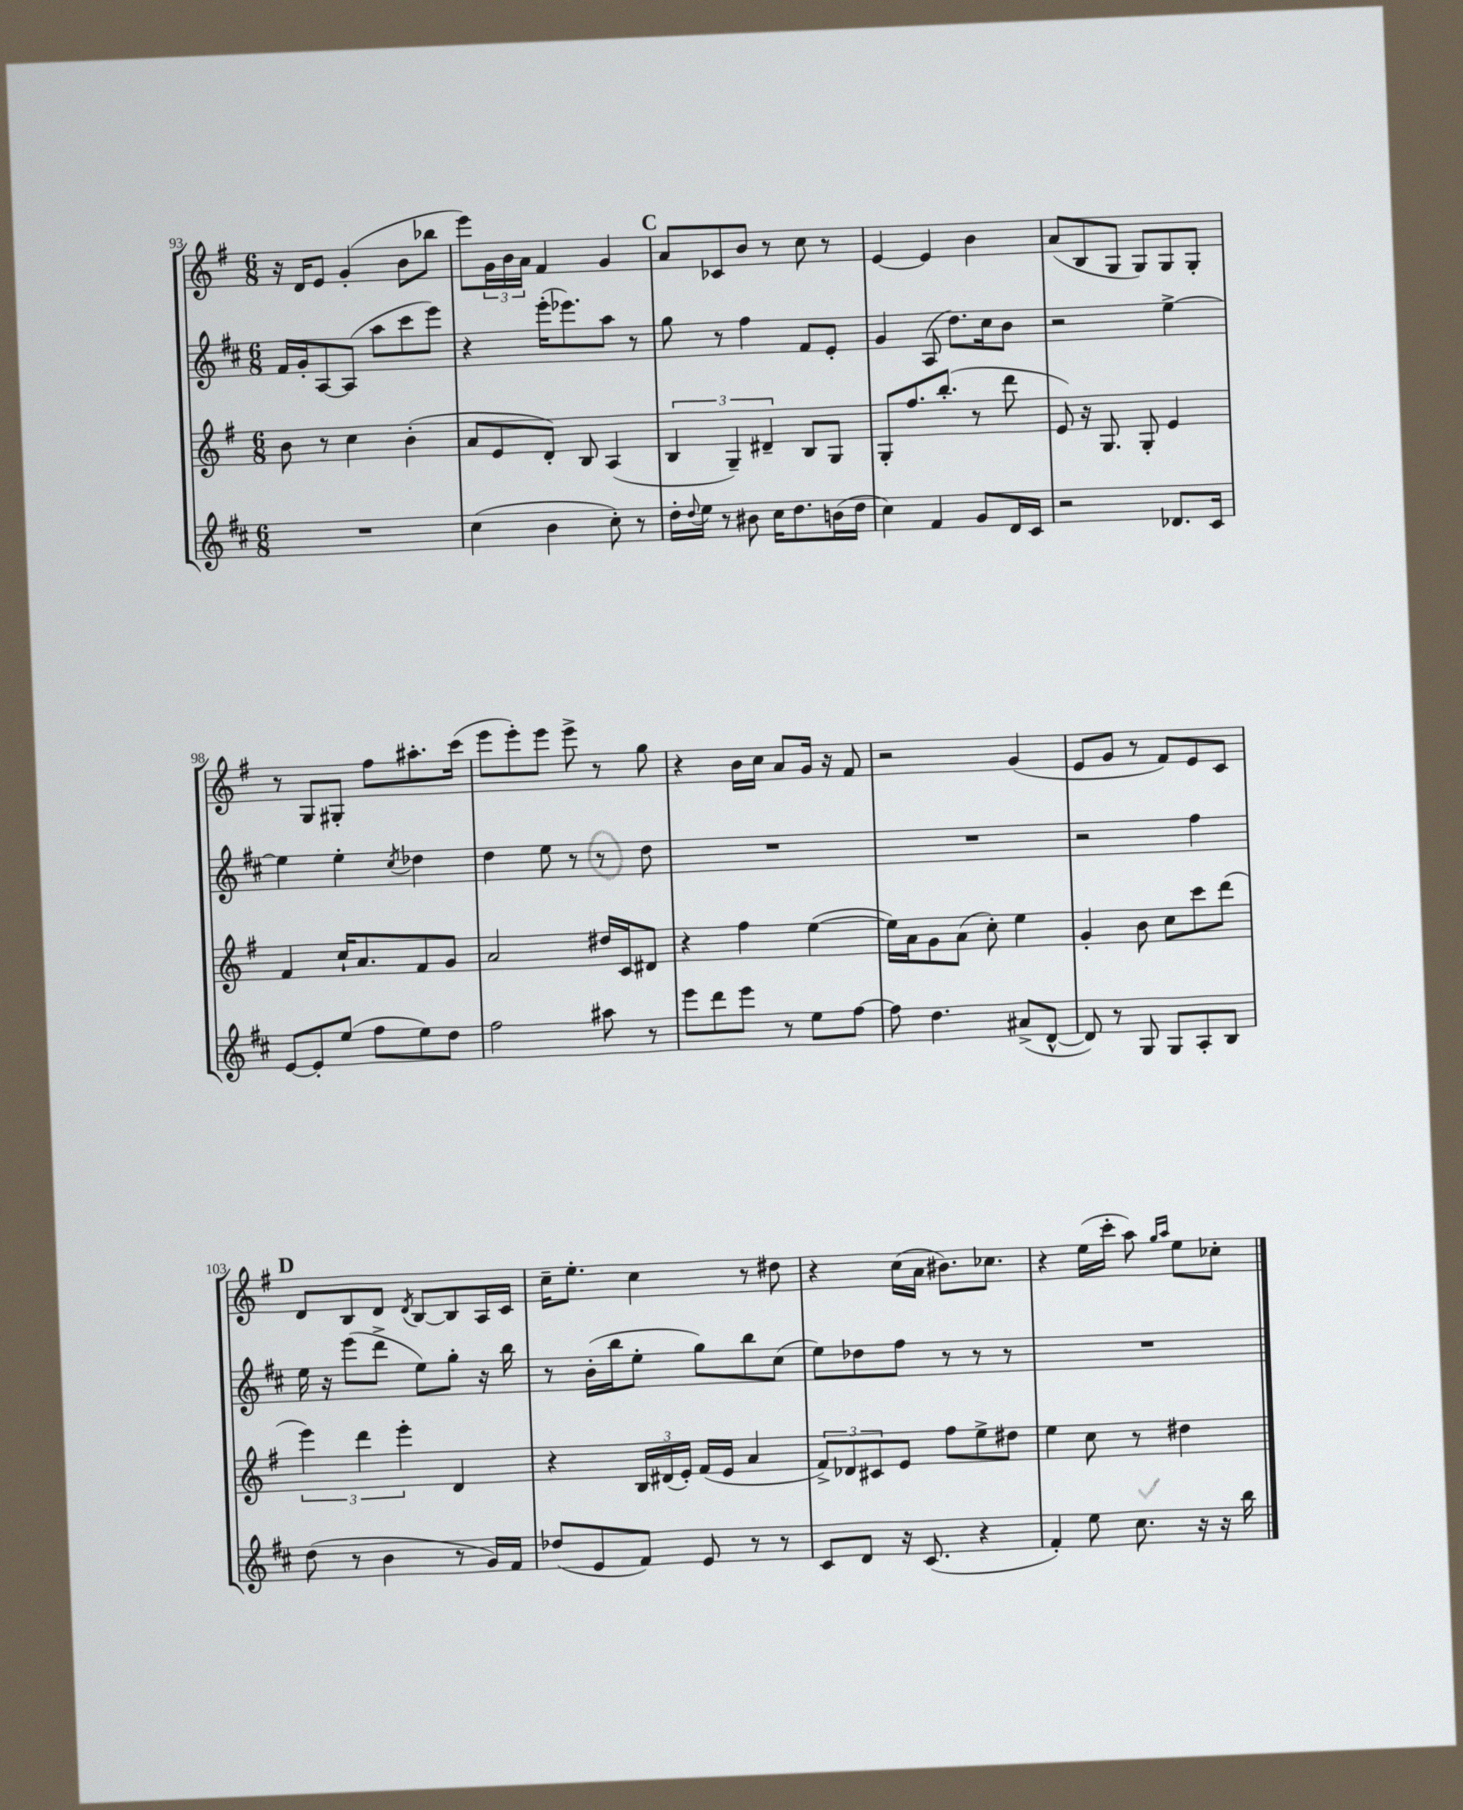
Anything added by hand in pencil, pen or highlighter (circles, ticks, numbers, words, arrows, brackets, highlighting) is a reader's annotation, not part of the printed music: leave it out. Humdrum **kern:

**kern	**kern	**kern	**kern
*staff4	*staff3	*staff2	*staff1
*clefG2	*clefG2	*clefG2	*clefG2
*k[f#c#]	*k[f#]	*k[f#c#]	*k[f#]
*M6/8	*M6/8	*M6/8	*M6/8
2.r	8b\	16f#/LL	16r
.	.	16g'/J	16d/LK
.	8r	[8A/	8e/J
.	4cc\	(8A/]J	(4g'/
.	.	8aa\L	.
.	(4b'\	8ccc#\	8b\L
.	.	8eee\J)	8bb-\J
=	=	=	=
(4cc#\	8a/L	4r	8eee\L)
.	8e/	.	24g\L
.	.	.	24b\
.	.	.	24a\JJ
4b\	8d'/J)	(16eee'\LK	4f#/
.	.	8.eee-\)	.
.	8B/	.	.
8cc#'\)	(4A/	8aa\J	4g/
8r	.	8r	.
=	=	=	=
16dd'\LL	6B/	8gg\	8a/L
8qqdd/	.	.	.
16ee\JJ	.	.	.
8r	.	8r	8c-/
.	6G~/)	.	.
8b#\	.	4ff#\	8b/J
.	6d#~/	.	.
16cc#\LK	.	.	8r
8.dd\	.	.	.
.	8B/L	8f#/L	8cc\
(16b\L	8G/J	8e'/J	8r
16dd\JJ	.	.	.
=	=	=	=
4cc#\)	8G'/L	4g/	[4e/
.	8.ff#/	.	.
4f#/	.	(8A/	4e/]
.	(8.bb'/J	.	.
.	.	8.dd\L)	.
8g/L	8r	.	4b\
.	.	16cc#\k	.
16d/L	8ddd\	8b\J	.
16c#/JJ	.	.	.
=	=	=	=
2r	8e/)	2r	(8a/L
.	16r	.	8B/
.	8.G/	.	.
.	.	.	8G/J
.	8G'/	.	8G/L)
8.d-/L	4e/	[4ee^\	8G/
.	.	.	8G'/J
16c#/Jk	.	.	.
=	=	=	=
[8e/L	4f#/	4ee\]	8r
8e'/]	.	.	8G/L
(8ee/J	16cc`/LK	4ee'\	8G#'/J
.	8.a/	.	.
8ff#\L	.	.	8ff#\L
.	.	8qcc#/	.
8ee\)	8f#/	4dd-\	8.aa#'\
8dd\J	8g/J	.	.
.	.	.	(16ccc\Jk
=	=	=	=
2ff#\	2a/	4dd\	8eee\L
.	.	.	8eee'\)
.	.	8ee\	8eee\J
.	.	8r	8eee^\
8aa#\	16dd#/LL	8r	8r
.	16c/J	.	.
8r	8d#/J	8dd\	8gg\
=	=	=	=
8eee\L	4r	2.r	4r
8ddd\	.	.	.
8eee\J	4ff#\	.	16b\LL
.	.	.	16cc\JJ
8r	.	.	8a/L
8ee\L	([4ee\	.	16g/Jk
.	.	.	16r
[8ff#\J	.	.	8f#/
=	=	=	=
8ff#\]	16ee\]LL)	2.r	2r
.	16a\J	.	.
4.dd\	8g\	.	.
.	(8a\J	.	.
.	8cc'\)	.	.
(8a#^/L	4ee\	.	(4g/
[8d^^/J	.	.	.
=	=	=	=
8d/])	4g'/	2r	8e/L
8r	.	.	8g/J
8G/	8b\	.	8r
8G/L	8cc\L	.	8f#/L)
8A'/	8ccc\	4ff#\	8e/
8B/J	(8ddd\J	.	8c/J
=	=	=	=
(8dd\	6eee\)	16ee\	8d/L
.	.	16r	.
8r	.	(8eee\L	8B/
.	6ddd\	.	.
4b\	.	8ddd^\J	8d/J
.	6eee'\	.	.
.	.	.	8qd/
.	.	8ee\L)	[8B/L
8r	4d/	8gg'\J	8B/]
16g/LL)	.	16r	16A/L
16f#/JJ	.	16bb\	16c/JJ
=	=	=	=
(8dd-/L	4r	8r	16cc~\LK
.	.	.	8.ee'\J
8e/	.	(16b'\LL	.
.	.	16bb\J	.
8f#/J)	24B/LL	8ee'\J	4cc\
.	(24d#/	.	.
.	24e'/JJ)	.	.
8e/	(16f#/LL	8gg\L)	.
.	16e/JJ	.	.
8r	4a/	8bb\	8r
8r	.	(8cc#\J	8dd#\
=	=	=	=
8c#/L	12f#^/L)	8ee\L)	4r
.	12d-/	.	.
8d/J	.	8dd-\	.
.	12c#/	.	.
16r	8e/J	8ff#\J	(16cc\LL
(8.c#/	.	.	16a\JJ
.	8ff#\L	8r	8.b#\L)
4r	8ee^\	8r	.
.	.	.	8.cc-\J
.	8dd#\J	8r	.
=	=	=	=
4f#'/)	4ee\	2.r	4r
8ee\	8cc\	.	(16ee\LL
.	.	.	16ccc'\JJ
8.cc#\	8r	.	8aa\)
.	.	.	16qqgg/LL
.	.	.	16qqaa/JJ
.	4dd#\	.	8ee\L
16r	.	.	.
16r	.	.	8cc-'\J
16bb\	.	.	.
==	==	==	==
*-	*-	*-	*-
